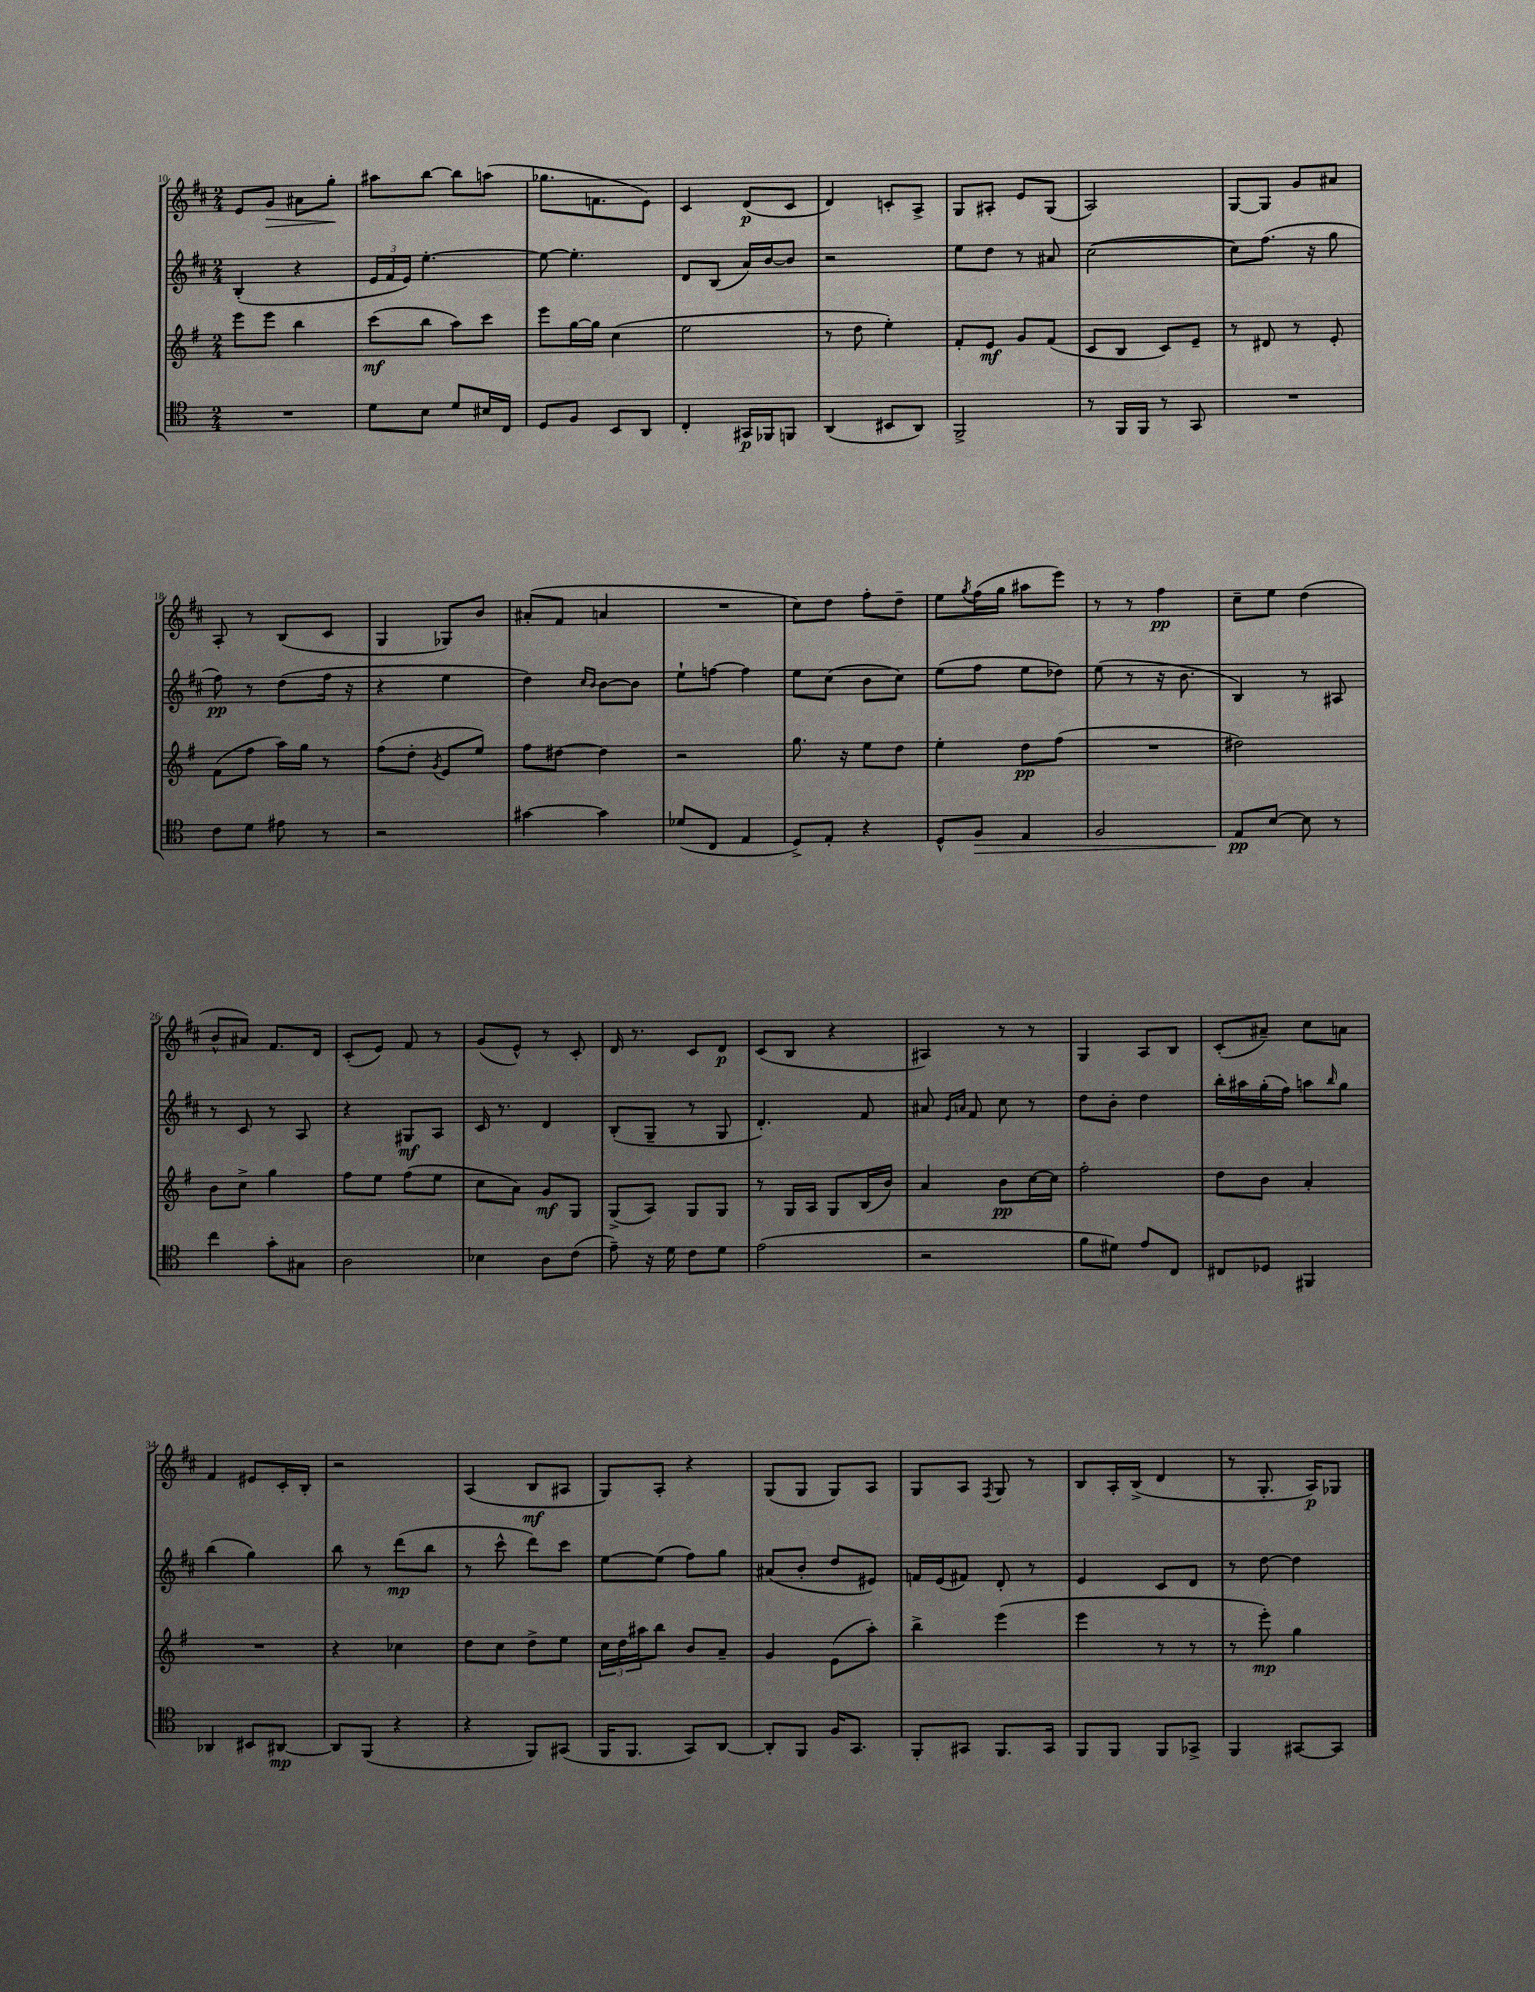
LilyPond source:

<<
\new StaffGroup <<
\new Staff = "s0" {
    \clef treble \key d \major \numericTimeSignature \time 2/4
    e'8 g'8\> ais'8 g''8-.\! |
    ais''8 b''8~ b''8 a''8( |
    ges''8. f'8. e'8) |
    cis'4 d'8\p( cis'8 |
    d'4) c'8-. a8-> |
    g8 ais8-. e'8 g8( |
    a2) |
    g8~ g8 g'8 ais'8 |
    a8-. r8 b8( cis'8 |
    g4 ges8) b'8 |
    ais'8-.( fis'8 a'4 |
    R2 |
    cis''8) d''8 fis''8-. d''8-- |
    e''8 \acciaccatura { g''8 } fis''16( g''16 ais''8 e'''8) |
    r8 r8 fis''4\pp |
    cis''8-- e''8 d''4( |
    b'8-^ ais'8) fis'8. d'16 |
    cis'8-.( e'8) fis'8 r8 |
    g'8( e'8-^) r8 cis'8-. |
    d'16 r8. cis'8 d'8\p |
    cis'8( b8 r4 |
    ais4) r8 r8 |
    g4 a8 b8 |
    cis'8-.( ais'8--) cis''8 a'8 |
    fis'4 eis'8 cis'16-. b16-. |
    r2 |
    a4( b8\mf ais8 |
    g8) a8-. r4 |
    g8( g8 g8) a8 |
    g8 a8 \acciaccatura { fis8 } g8 r8 |
    b8 a16-. b16->( d'4 |
    r8 g8.-. a16\p) ges8 \bar "|." |
}
\new Staff = "s1" {
    \clef treble \key d \major \numericTimeSignature \time 2/4
    b4-.( r4 |
    \tuplet 3/2 { e'16 fis'16 e'16) } e''4.~-. |
    e''8~ e''4.-. |
    d'8 b8( a'16) b'16~ b'8 |
    r2 |
    e''8 d''8 r8 ais'8 |
    cis''2~( |
    cis''8) fis''8.( r16 g''8 |
    fis''8\pp) r8 d''8( fis''16 r16 |
    r4 e''4 |
    d''4) \grace { cis''16 b'16 } b'8~ b'8 |
    e''8-! f''8~ f''4 |
    e''8 cis''8( b'8 cis''8) |
    e''8( fis''8 e''8 des''8) |
    e''8( r8 r16 b'8. |
    b4) r8 ais8 |
    r8 cis'8 r8 a8 |
    r4 gis8\mf a8 |
    cis'16 r8. d'4 |
    b8-.( g8-- r8 g8 |
    d'4.-.) fis'8 |
    ais'8 \grace { e'16 a'16 } fis'8 cis''8 r8 |
    d''8 b'8-. d''4 |
    b''16-. ais''16 g''16-.( fis''16) a''8 \grace { b''16 } g''8 |
    b''4( g''4) |
    b''8 r8 d'''8\mp( b''8 |
    r8 cis'''8-^ d'''8) cis'''8 |
    e''8~ e''8( fis''8) g''8 |
    ais'8( b'8-. d''8 eis'8) |
    f'16 e'16( fis'8) d'8-. r8 |
    e'4 cis'8 d'8 |
    r8 d''8~ d''4 \bar "|." |
}
\new Staff = "s2" {
    \clef treble \key g \major \numericTimeSignature \time 2/4
    e'''8 e'''8 b''4 |
    c'''8\mf( b''8 a''8) c'''8 |
    e'''8 g''16~ g''16 c''4( |
    e''2 |
    r8 d''8 e''4-.) |
    fis'8-. e'8\mf g'8 fis'8( |
    c'8 b8 c'8) e'8-- |
    r8 dis'8 r8 e'8-. |
    fis'8( fis''8 a''16) g''16 r8 |
    fis''8( d''8-. \acciaccatura { g'8 } e'8 e''8) |
    fis''8 dis''8~ dis''4 |
    r2 |
    g''8. r16 e''8 d''8 |
    e''4-. d''8\pp fis''8( |
    R2 |
    dis''2) |
    b'8 c''8-> g''4 |
    fis''8 e''8 fis''8( e''8 |
    c''8 a'8) g'8\mf g8 |
    g8->( a8) g8 g8 |
    r8 g16 a16 g8 b16( b'16) |
    a'4 b'8\pp c''16~ c''16 |
    fis''2-. |
    d''8 b'8 a'4-. |
    R2 |
    r4 ces''4 |
    d''8 c''8 d''8-> e''8 |
    \tuplet 3/2 { c''16 d''16 ais''16 } b''8 b'8 a'8-- |
    g'4 e'8( a''8-.) |
    b''4-> e'''4( |
    e'''4 r8 r8 |
    r8 e'''8-.\mp) g''4 \bar "|." |
}
\new Staff = "s3" {
    \clef tenor \key c \major \numericTimeSignature \time 2/4
    R2 |
    d'8 b8 d'8 bis16 c16 |
    d8 f8 b,8 a,8 |
    c4-. gis,16\p fes,16 f,8 |
    a,4( bis,8 a,8) |
    f,2-> |
    r8 f,16 f,16 r8 g,8 |
    R2 |
    c'8 d'8 eis'8 r8 |
    r2 |
    gis'4~ gis'4 |
    des'8( c8 e4 |
    d8->) e8-. r4 |
    d8-^ f8\> e4 |
    f2 |
    e8\pp\! b8~ b8 r8 |
    c''4 g'8-. gis8 |
    a2 |
    bes4 a8 c'8( |
    e'8--) r16 d'16 c'8 d'8 |
    e'2( |
    r2 |
    f'8 dis'8) e'8 c8 |
    cis8 des8 fis,4 |
    aes,4 bis,8 ais,8~\mp |
    ais,8 f,8( r4 |
    r4 f,8) gis,8( |
    f,16 f,8. g,8) a,8~ |
    a,8-. f,8 f16 g,8. |
    f,8-. gis,8 f,8. gis,16 |
    f,8 f,8 f,8 ges,8-> |
    f,4 gis,8~ gis,8 \bar "|." |
}
>>
>>
\layout { \context { \Score currentBarNumber = #10 } }
